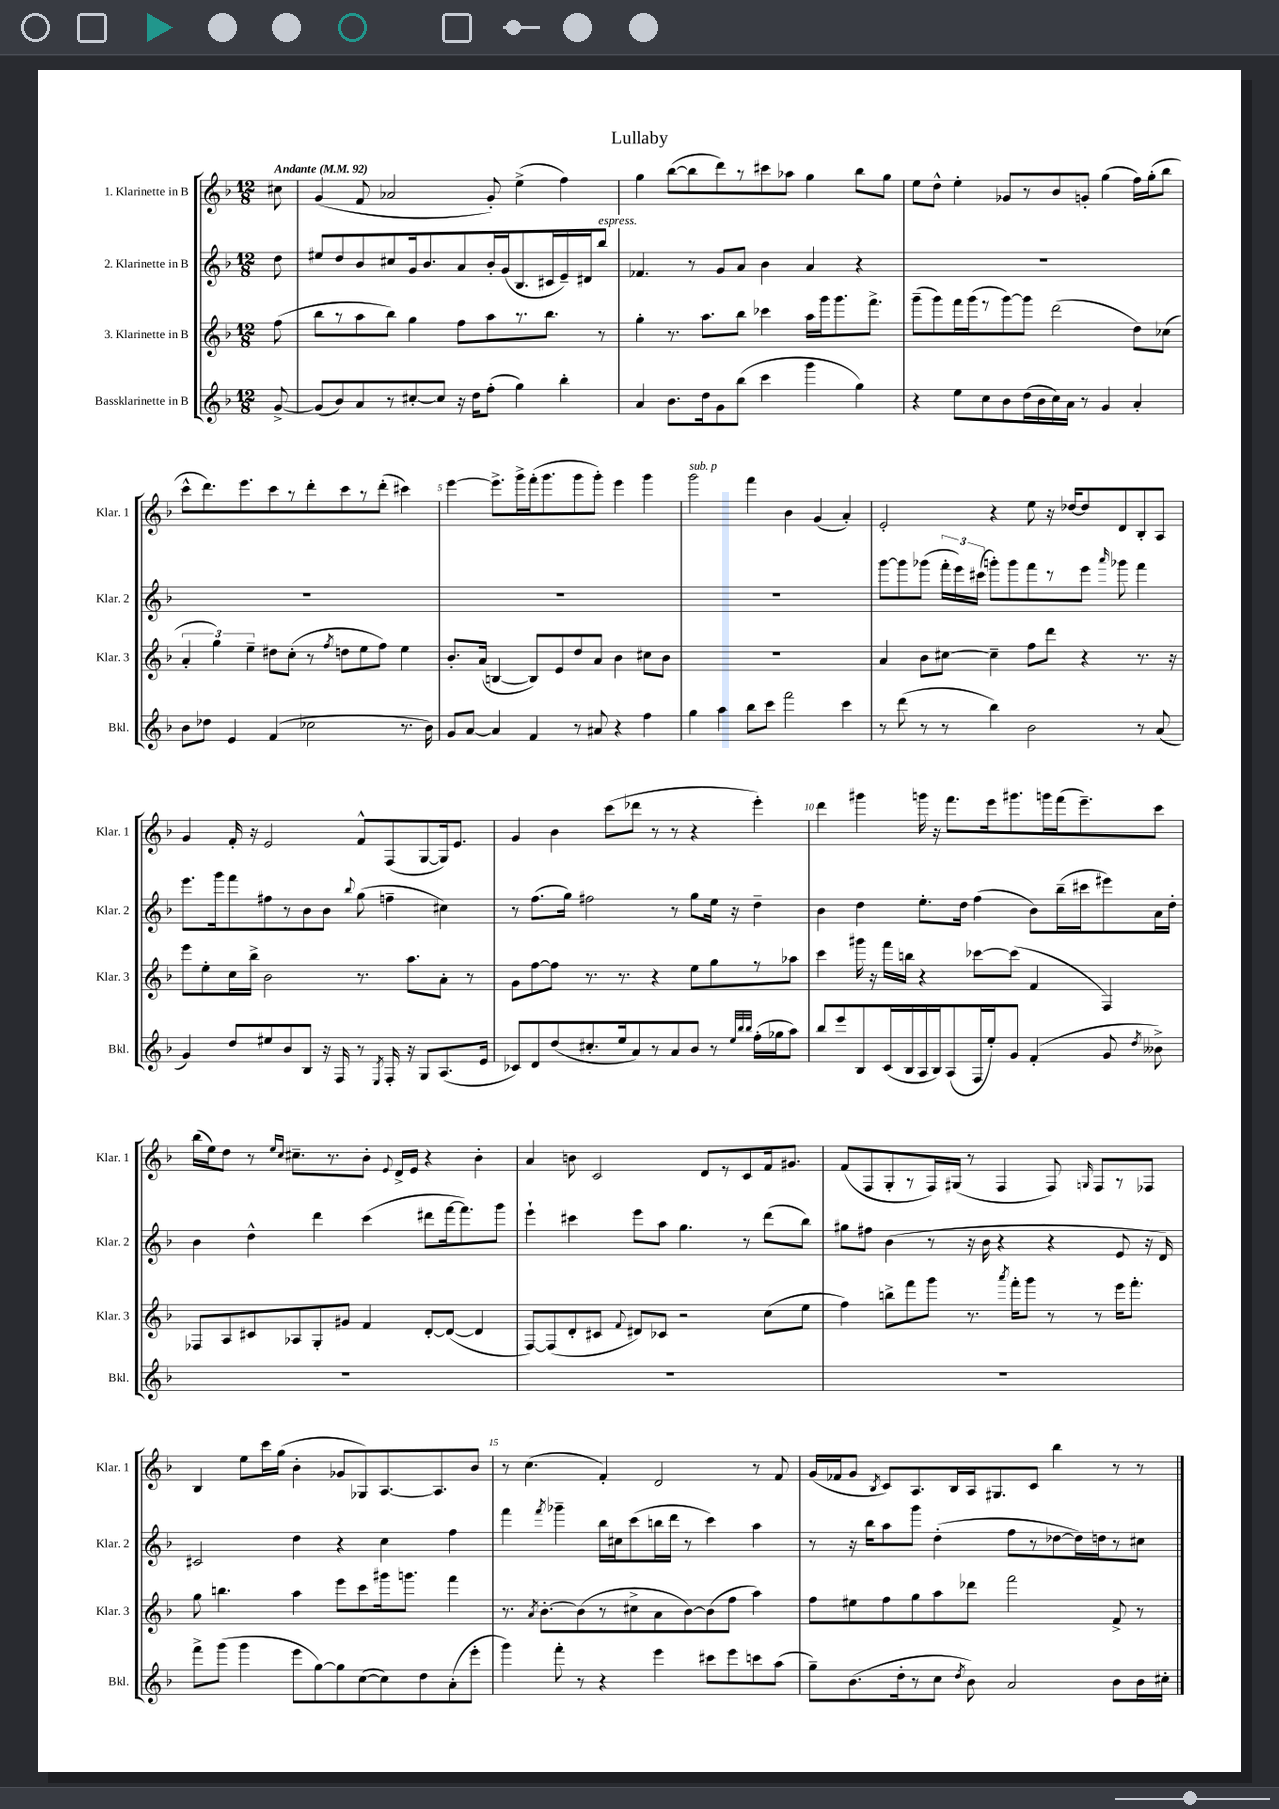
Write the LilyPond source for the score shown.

\header { title = "Lullaby" }
<<
\new StaffGroup <<
\new Staff = "s0" \with { instrumentName = "1. Klarinette in B" shortInstrumentName = "Klar. 1" } {
    \clef treble \key f \major \numericTimeSignature \time 12/8 \partial 8 \tempo "Andante" 4 = 92
    \autoBeamOff cis''8 |
    g'4( f'8 aes'2 g'8-.) e''4->( f''4) |
    g''4 bes''8[~( bes''8 d'''8) r8 cis'''8 aes''8] g''4 bes''8[ g''8] |
    e''8[ d''8]-^ e''4-. ges'8[ r8 bes'8 g'8]-. g''4( f''16[) g''16-.( bes''8] |
    c'''8[-^ d'''8.) e'''8. c'''8 r8 d'''8-. c'''8 r8 d'''8]-.( cis'''4) |
    e'''4~ e'''8.[-> g'''16-> f'''16-.( g'''8. g'''8 g'''8]-.) e'''4 g'''4 |
    g'''2^\markup { \italic "sub. p" } f'''4 bes'4 g'4( a'4-.) |
    e'2-. r4 e''8 r16 des''16[~ des''8 d'8 bes8-. a8] |
    g'4 f'16-. r16 e'2 f'8[-^ f8( g8~ g16) e'8.] |
    g'4 bes'4 c'''8[( des'''8] r8 r8 r4 e'''4-.) |
    d'''4 gis'''4 g'''16 r16 f'''8.[ e'''16 gis'''8. g'''16 f'''16( e'''8.--) c'''8] |
    bes''16[( e''16) d''8] r8 \grace { e''16[ c''16] } cis''8.[-- r8. bes'8]-. \appoggiatura { e'8 } d'16[-> e'16] r4 bes'4-. |
    a'4 b'8 c'2 d'8[ r8 c'8 f'16 gis'8.] |
    f'8[( f8 g8-. r8 f16) gis16]( r8 f4 f8) \grace { g16 } f8[ r8 fes8] |
    bes4 e''8[ c'''16 g''16]( bes'4-. ges'8[ ges8) a8.~ a8. bes'8] |
    r8 c''4.( f'4-.) d'2 r8 f'8 |
    g'16[( fes'16 g'8] \acciaccatura { bes8 } c'8[) a8. bes16 a16 gis8. c'8] bes''4 r8 r8 \bar "|." |
}
\new Staff = "s1" \with { instrumentName = "2. Klarinette in B" shortInstrumentName = "Klar. 2" } {
    \clef treble \key f \major \numericTimeSignature \time 12/8 \partial 8
    \autoBeamOff d''8 |
    eis''8[ d''8 bes'8 cis''8 g'16 bes'8. a'8 bes'16-. g'16( bes8. cis'16 e'16--) dis'16 bes''8]^\markup { \italic "espress." } |
    fes'4. r8 g'8[ a'8] bes'4 a'4 r4 |
    R1. |
    R1. |
    R1. |
    R1. |
    g'''8[~ g'''8 ges'''8]( \tuplet 3/2 { f'''16[-. e'''16) cis'''16]( } g'''8[-.) g'''8 f'''8 r8 e'''8] \grace { a'''16 } ges'''8 f'''4 |
    e'''8.[ g'''16 f'''8 fis''8 r8 bes'8 bes'8] \appoggiatura { bes''8 } g''8( f''4-- cis''4) |
    r8 f''8.[( g''16]) fis''2 r8 g''8[ e''16] r16 d''4-- |
    bes'4 d''4 e''8.[-. d''16] f''4( bes'8[) bes''16--( cis'''16 eis'''8) a'16 d''16]-. |
    bes'4 d''4-^ d'''4 c'''4( dis'''8[ f'''16~ f'''8.) g'''8] |
    e'''4-! cis'''4 e'''8[ a''8] g''4. r8 d'''8[( bes''8]) |
    gis''8[ fis''8] bes'4( r8 r16 bes'16 r4 r4 e'8 r16 d'16) |
    cis'2 d''4 r4 c''4 f''4 |
    f'''4 \acciaccatura { f'''8 } ges'''4-- bes''16[ cis''16 c'''8( b''16 d'''16] r8 c'''4) a''4 |
    r8 r16 bes''16[ a''8 g'''8] d''4-.( f''8[ r8 des''8~ des''16) d''16 r8 cis''8] \bar "|." |
}
\new Staff = "s2" \with { instrumentName = "3. Klarinette in B" shortInstrumentName = "Klar. 3" } {
    \clef treble \key f \major \numericTimeSignature \time 12/8 \partial 8
    \autoBeamOff f''8( |
    bes''8[ r8 a''8 bes''8]) g''4 f''8[ a''8 r8. bes''8.] r8 |
    g''4-. r8. a''8.[ bes''8] ces'''4 a''16[ g'''16 g'''8. f'''8.]-> |
    g'''8[--( g'''8) f'''16 g'''16( r8 g'''8~) g'''8] d'''2( d''8[) ces''8]( |
    \tuplet 3/2 { a'4-. g''4) e''4-- } dis''8[ c''8]-.( r8 \acciaccatura { f''8 } d''8[ e''8 f''8]) e''4 |
    bes'8.[-. a'16]( b4~ b8[) e'8 d''8 a'8] bes'4 cis''8[ bes'8] |
    R1. |
    a'4 bes'8[ cis''8]~ cis''4-- f''8[ d'''8] r4 r8. r16 |
    e'''8[ e''8-. c''16 bes''16]-> bes'2 r8. a''8.[ a'8]-. r8 |
    g'8[ f''8~ f''8] r8. r8. r4 e''8[ g''8 r8 aes''8] |
    c'''4 gis'''16 r16 f'''16[ b''16] r4 ces'''8[~ ces'''8]( f'4 f4) |
    fes8[ a8 cis'8 aes8 g8-. gis'8] f'4 d'8[~-. d'8]~( d'4 |
    f8[~) f8( d'8-. cis'8] \appoggiatura { f'8 } dis'8[) ces'8] r2 c''8[( e''8] |
    f''4) b''8[-> f'''8 g'''8] r8. \acciaccatura { a'''8 } f'''16[-. g'''8] r8 r8 e'''16[ f'''8.]-. |
    g''8 b''4. a''4 e'''8[ c'''8 gis'''16 g'''8.] f'''4 |
    r8. \acciaccatura { a'8 } bes'8.[~-. bes'8( r8 cis''8-> a'8 bes'8~) bes'8( f''8] a''4) |
    f''8[ eis''8 f''8 g''8 a''8 des'''8] f'''2 f'8-> r8 \bar "|." |
}
\new Staff = "s3" \with { instrumentName = "Bassklarinette in B" shortInstrumentName = "Bkl." } {
    \clef treble \key f \major \numericTimeSignature \time 12/8 \partial 8
    \autoBeamOff g'8~-> |
    g'8[( bes'8) a'8 r8 cis''8~-. cis''8] r16 d''16[ f''8]-.( g''4) bes''4-. |
    a'4 bes'8.[ d''16 g'8 bes''8]( c'''4 g'''4 g''4) |
    r4 e''8[ c''8 bes'8 d''16( bes'16 c''16) a'16] r8 g'4 a'4-. |
    bes'8[ des''8] e'4 f'4( ces''2 r8. bes'16) |
    g'8[ a'8]~ a'4 f'4 r8 ais'8 r4 f''4 |
    g''4 a''4 bes''8[ c'''8] f'''2 c'''4 |
    r8 d'''8( r8 r8 bes''4) bes'2 r8 a'8( |
    g'4) d''8[ eis''8 bes'8 bes8] r16 f16 r8 \acciaccatura { e8 } f16-. r16 g8[ a8.( e'16] |
    ces'8[) d'8 d''8( cis''8.-. e''16 a'8) r8 a'8 bes'8] r8 \grace { e''32[ bes''32 bes''32] } f''16[-.( ges''16 a''8]) |
    bes''8[ e'''8 bes8 c'16( bes16 a16 bes16) a8( f16 e''16-.) g'8] f'4-.( g'8 \acciaccatura { d''8 } beses'8->) |
    R1. |
    R1. |
    R1. |
    f'''8[-> g'''8]( g'''4 e'''8[ g''8~) g''8 c''8~( c''8) d''8 a'8-.( e'''8]-. |
    g'''4) f'''8-. r8 r4 e'''4 cis'''8[ e'''8 c'''8 a''8]( |
    g''8[--) bes'8.( d''16-. r8 c''8] \acciaccatura { d''8 } bes'8) a'2 bes'8[ bes'16 cis''16]-. \bar "|." |
}
>>
>>
\layout { \context { \Score \override BarNumber.break-visibility = ##(#f #t #t) barNumberVisibility = #(every-nth-bar-number-visible 5) } }
